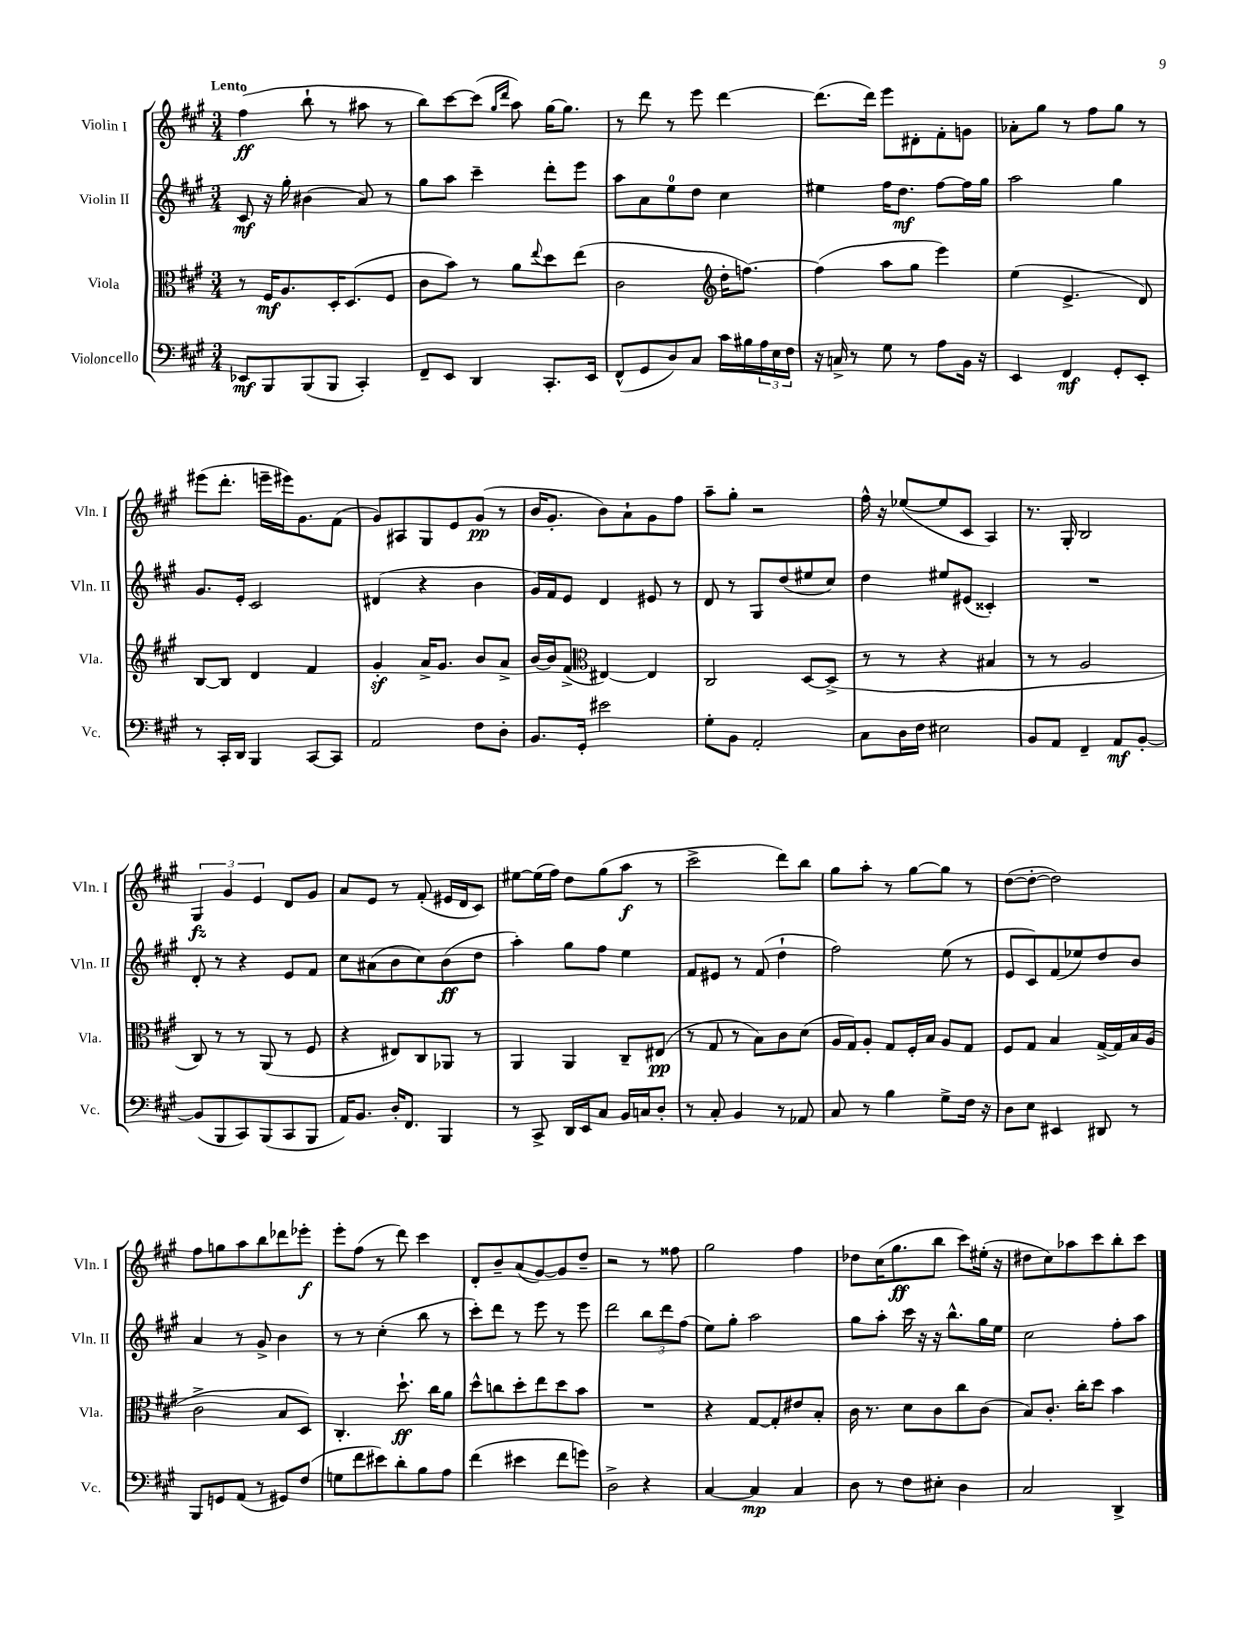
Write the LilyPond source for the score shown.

<<
\new StaffGroup <<
\new Staff = "s0" \with { instrumentName = "Violin I" shortInstrumentName = "Vln. I" } {
    \clef treble \key a \major \numericTimeSignature \time 3/4 \tempo "Lento"
    fis''4\ff( b''8-! r8 ais''8 r8 |
    b''8) cis'''8~ cis'''8( \grace { gis''16 d'''16 } a''8) gis''16~ gis''8. |
    r8 d'''8 r8 e'''8 d'''4~ |
    d'''8.( d'''16) e'''8 dis'8-. fis'8-. g'8 |
    aes'8-. gis''8 r8 fis''8 gis''8 r8 |
    eis'''8( d'''8.-. e'''16-- eis'''16) gis'8. fis'8( |
    gis'8) ais8 gis8 e'8 gis'8\pp( r8 |
    b'16 gis'8.-. b'8) a'8-! gis'8 fis''8 |
    a''8-- gis''8-. r2 |
    fis''16-^ r16 ees''8~( ees''8 cis'8 a4) |
    r8. gis16-. b2 |
    \tuplet 3/2 { gis4\fz gis'4 e'4 } d'8 gis'8 |
    a'8 e'8 r8 fis'8-.( eis'16 d'16 cis'8) |
    eis''8~ eis''16( fis''16) d''8 gis''8( a''8\f r8 |
    cis'''2-> d'''8) b''8 |
    gis''8 a''8-. r8 gis''8~ gis''8 r8 |
    d''8~( d''8~-. d''2) |
    fis''8 g''8 a''8 b''8 des'''8 ees'''8-.\f |
    e'''8-. fis''8( r8 d'''8) cis'''4 |
    d'8-. b'8-- a'8( gis'8~) gis'8 d''8-- |
    r2 r8 fisis''8 |
    gis''2 fis''4 |
    des''8 cis''16( gis''8.\ff b''8 cis'''8) eis''16-.( r16 |
    dis''8 cis''8) aes''8 cis'''8 b''8-. cis'''8 \bar "|." |
}
\new Staff = "s1" \with { instrumentName = "Violin II" shortInstrumentName = "Vln. II" } {
    \clef treble \key a \major \numericTimeSignature \time 3/4
    cis'8\mf r16 gis''16-. bis'4( a'8) r8 |
    gis''8 a''8 cis'''4-- d'''8-. e'''8 |
    a''8 a'8 e''8-0 d''8 cis''4 |
    eis''4 fis''16 d''8.\mf fis''8~ fis''16 gis''16 |
    a''2 gis''4 |
    gis'8. e'16-. cis'2 |
    dis'4( r4 b'4 |
    gis'16) fis'16 e'8 d'4 eis'8 r8 |
    d'8 r8 gis8 d''8( eis''8 cis''8) |
    d''4 eis''8 eis'8( cisis'4-.) |
    R2. |
    d'8-. r8 r4 e'8 fis'8 |
    cis''8 ais'8( b'8 cis''8) b'8\ff( d''8 |
    a''4-.) gis''8 fis''8 e''4 |
    fis'8 eis'8 r8 fis'8( d''4-! |
    fis''2) e''8( r8 |
    e'8 cis'8) fis'8( ees''8) d''8 b'8 |
    a'4 r8 gis'8-> b'4 |
    r8 r8 cis''4-.( b''8 r8 |
    cis'''8-.) d'''8 r8 e'''8 r8 e'''8 |
    d'''2 \tuplet 3/2 { b''8 d'''8 fis''8( } |
    e''8) gis''8-. a''2 |
    gis''8 a''8-. cis'''16 r16 r16 b''8.-^ gis''16 e''16 |
    cis''2 fis''8-. a''8 \bar "|." |
}
\new Staff = "s2" \with { instrumentName = "Viola" shortInstrumentName = "Vla." } {
    \clef alto \key a \major \numericTimeSignature \time 3/4
    r8 fis16\mf a8. d16-. d8.( fis8 |
    cis'8 b'8) r8 a'8 \appoggiatura { e''8 } d''8 e''8( |
    cis'2 \clef treble d''16-. f''8.~) |
    f''4( a''8 gis''8 e'''4) |
    e''4( e'4.-> d'8) |
    b8~ b8 d'4 fis'4 |
    gis'4-.\sf a'16-> gis'8. b'8 a'8-> |
    b'16~ b'16 fis'8->( \clef alto eis4~) eis4 |
    cis2 d8~ d8->( |
    r8 r8 r4 bis4 |
    r8 r8 a2 |
    cis8) r8 r8 a,8( r8 fis8 |
    r4 eis8) cis8 aes,8 r8 |
    a,4 a,4 cis8-- eis8\pp( |
    r8 gis8 r8 b8) cis'8 d'8( |
    a16 gis16) a8-. gis8 fis16-. b16 a8 gis8 |
    fis8 gis8 b4 gis16~-> gis16 b16 a16( |
    cis'2-> b8 d8) |
    cis4.-. d''8.-!\ff cis''16 a'8 |
    d''8-^ c''8 d''8-. e''8 d''8 b'8 |
    R2. |
    r4 gis8~ gis8-. eis'8 b8-. |
    cis'16 r8. d'8 cis'8 cis''8 cis'8( |
    b8) cis'8.-. cis''16-. d''8 b'4 \bar "|." |
}
\new Staff = "s3" \with { instrumentName = "Violoncello" shortInstrumentName = "Vc." } {
    \clef bass \key a \major \numericTimeSignature \time 3/4
    ees,8\mf b,,8 b,,8( b,,8 cis,4-.) |
    fis,8-- e,8 d,4 cis,8.-. e,16 |
    fis,8-^( gis,8 d8) cis8 cis'16 bis16 \tuplet 3/2 { a16 e16 fis16 } |
    r16 c16-> r8 gis8 r8 a8 b,16 r16 |
    e,4 fis,4\mf gis,8-. e,8-. |
    r8 cis,16-. d,16 b,,4 cis,8~ cis,8 |
    a,2 fis8 d8-. |
    b,8. gis,16-. eis'2 |
    gis8-. b,8 a,2-. |
    cis8 d16 fis16 eis2 |
    b,8 a,8 fis,4-- a,8\mf b,8~-. |
    b,8( b,,8 cis,8) b,,8( cis,8 b,,8 |
    a,16) b,8. d16-. fis,8. b,,4 |
    r8 cis,8-> d,16 e,16 cis8 b,16 c16 d8-. |
    r8 cis8-. b,4 r8 aes,8 |
    cis8 r8 b4 gis8-> fis16 r16 |
    d8 e8 eis,4 dis,8 r8 |
    b,,8 g,8 a,8( r8 gis,8) fis8( |
    g8 fis'8 eis'8) d'8-. b8 a8 |
    fis'4( eis'4 fis'8 g'8) |
    d2-> r4 |
    cis4~ cis4\mp cis4 |
    d8 r8 fis8 eis8-. d4 |
    cis2 d,4-> \bar "|." |
}
>>
>>
\layout { \context { \Score \remove "Bar_number_engraver" } }
